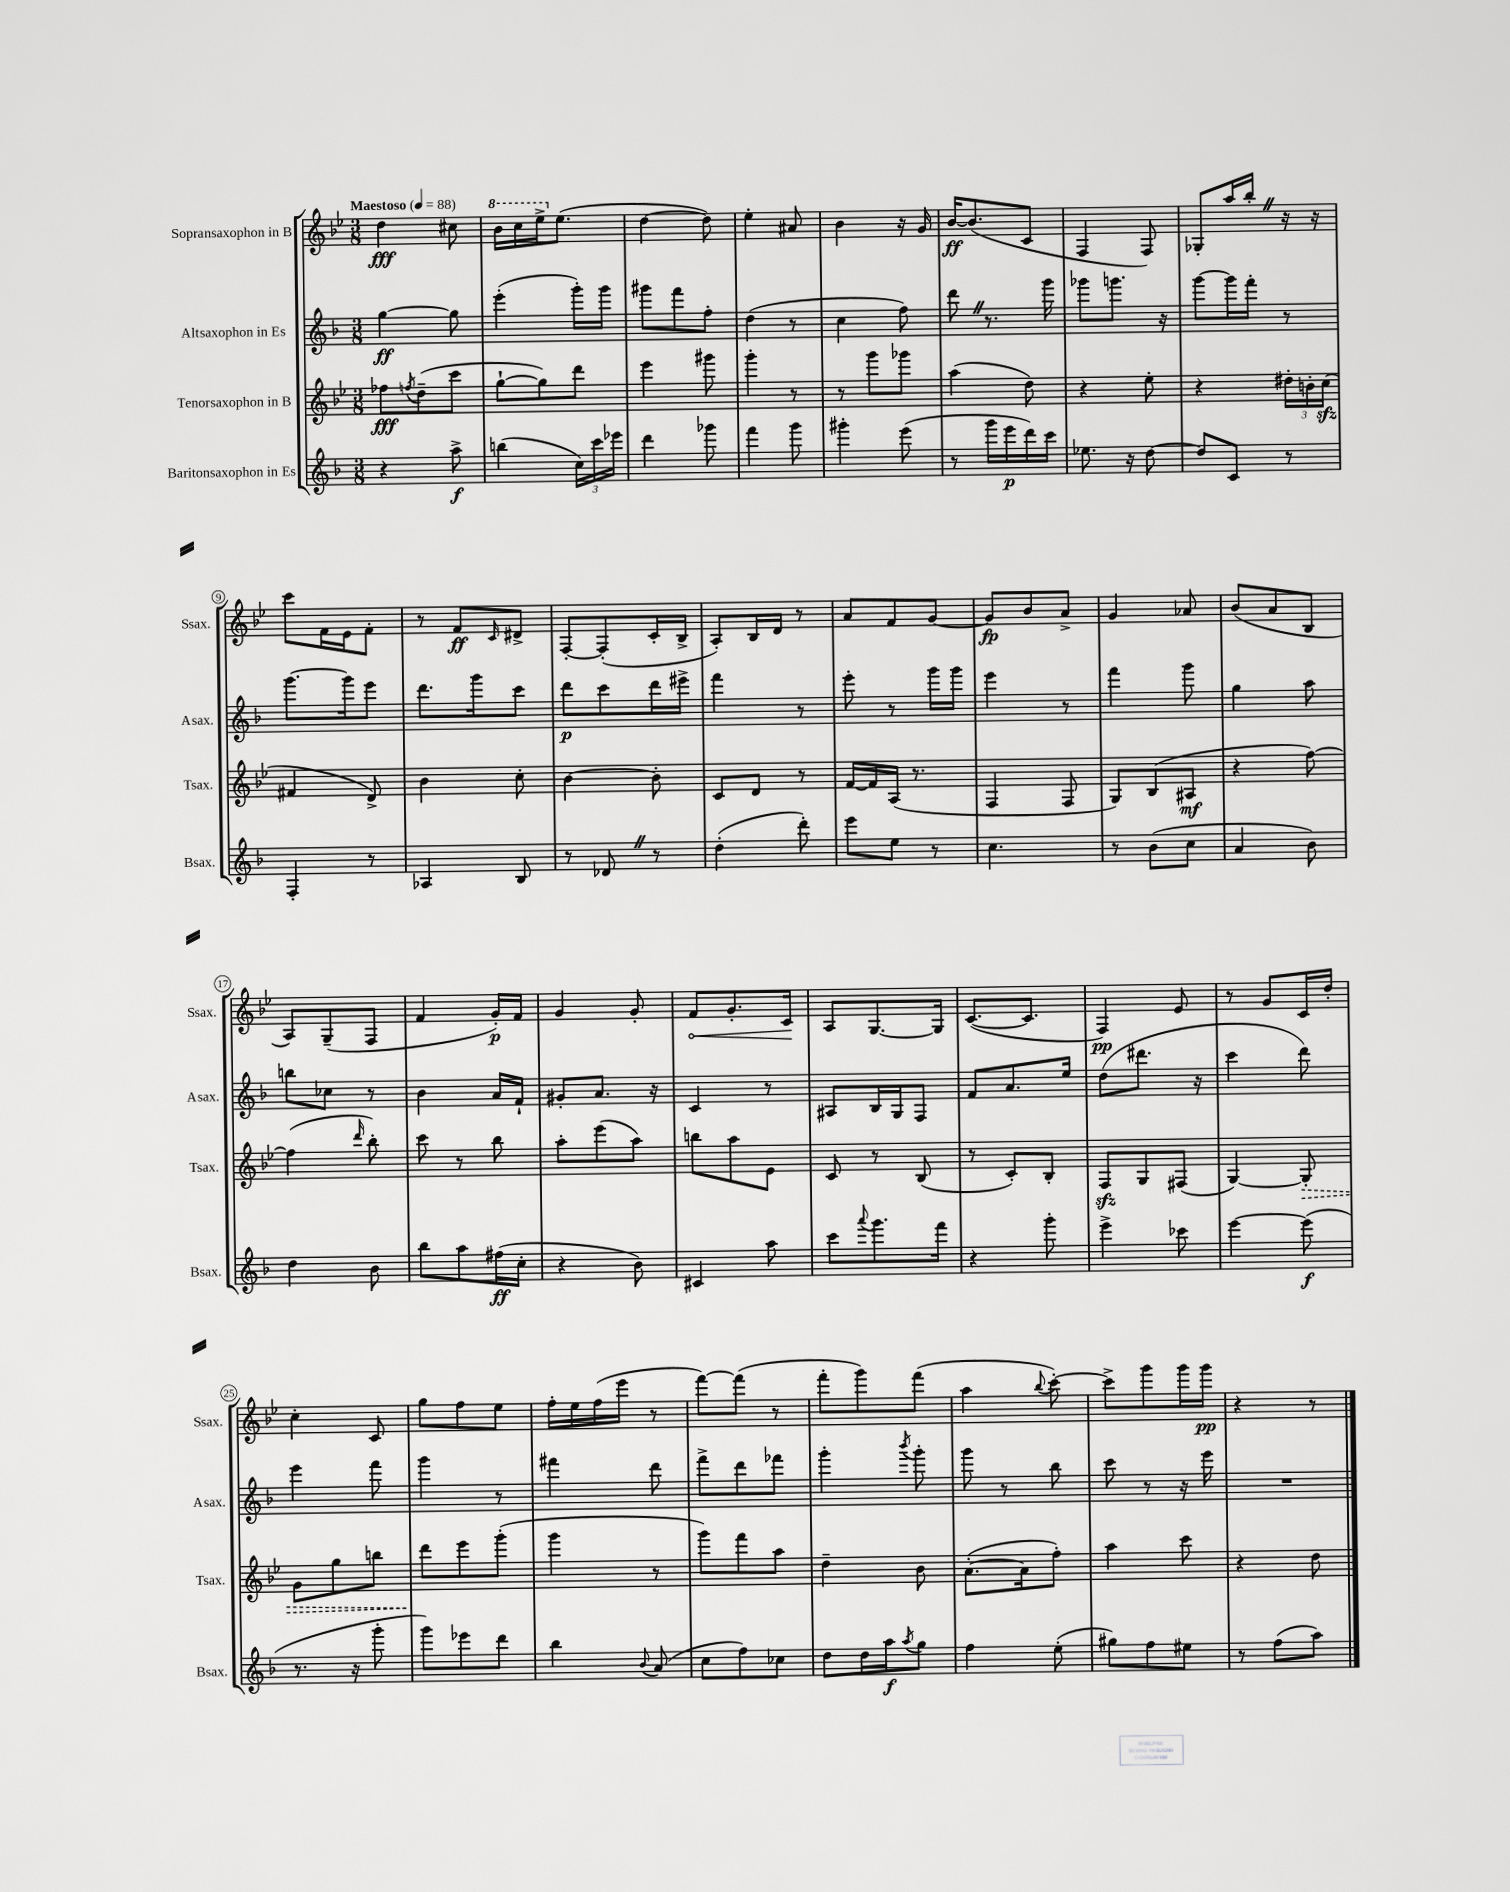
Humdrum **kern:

**kern	**dynam	**kern	**dynam	**kern	**dynam	**kern	**dynam
*part4	*part4	*part3	*part3	*part2	*part2	*part1	*part1
*staff4	*staff4	*staff3	*staff3	*staff2	*staff2	*staff1	*staff1
*I"Baritonsaxophon in Es	*	*I"Tenorsaxophon in B	*	*I"Altsaxophon in Es	*	*I"Sopransaxophon in B	*
*I'Bsax.	*	*I'Tsax.	*	*I'Asax.	*	*I'Ssax.	*
*clefG2	*	*clefG2	*	*clefG2	*	*clefG2	*
*k[b-]	*	*k[b-e-]	*	*k[b-]	*	*k[b-e-]	*
*M3/8	*	*M3/8	*	*M3/8	*	*M3/8	*
*MM88	*	*MM88	*	*MM88	*	*MM88	*
=1	=1	=1	=1	=1	=1	=1	=1
!	!	!	!	!	!	!LO:TX:a:B:t=Maestoso	!
4r	.	8ff-X\L	fff	[4gg\	ff	4dd\	fff
.	.	8qffn/	.	.	.	.	.
.	.	(8dd~\	.	.	.	.	.
8aa^\	f	8ccc\J	.	8gg\]	.	8cc#X\	.
=2	=2	=2	=2	=2	=2	=2	=2
*	*	*	*	*	*	*8va	*
(4bbn\	.	[8gg`\L	.	(4eee'\	.	16bb-\LL	.
.	.	.	.	.	.	16ccc\	.
.	.	8gg\])	.	.	.	16eee-^\J	.
*	*	*	*	*	*	*X8va	*
.	.	.	.	.	.	(8.ee-\J	.
24cc\LL)	.	8ddd\J	.	16ggg'\LL)	.	.	.
24ccc\	.	.	.	.	.	.	.
.	.	.	.	16ggg\JJ	.	.	.
24eee-X\JJ	.	.	.	.	.	.	.
=3	=3	=3	=3	=3	=3	=3	=3
4ddd\	.	4eee-\	.	8ggg#X\L	.	[4dd\	.
.	.	.	.	8fff\	.	.	.
8ggg-X\	.	8ggg#X\	.	8ff'\J	.	8dd\])	.
=4	=4	=4	=4	=4	=4	=4	=4
4fff\	.	4ggg'\	.	(4dd\	.	4ee-'\	.
8ggg\	.	8r	.	8r	.	8a#X/	.
=5	=5	=5	=5	=5	=5	=5	=5
4ggg#X'\	.	8r	.	4cc\	.	4b-\	.
.	.	8ggg\L	.	.	.	.	.
(8eee\	.	8ggg-X\J	.	8ff\)	.	16r	.
.	.	.	.	.	.	16g/	.
=6	=6	=6	=6	=6	=6	=6	=6
8r	.	(4aa\	.	8dddZ\	.	[16b-/KL	ff
.	.	.	.	.	.	(8.b-/]	.
16ggg\LL	.	.	.	8.r	.	.	.
16eee\	p	.	.	.	.	.	.
16ddd\)	.	8dd\)	.	.	.	8c/J	.
16ccc\JJ	.	.	.	16ggg\	.	.	.
=7	=7	=7	=7	=7	=7	=7	=7
8.ee-X\	.	4r	.	8ggg-X\L	.	4F/	.
.	.	.	.	8.gggn\J	.	.	.
16r	.	.	.	.	.	.	.
[8dd\	.	8ee-'\	.	.	.	8F/)	.
.	.	.	.	16r	.	.	.
=8	=8	=8	=8	=8	=8	=8	=8
8dd/L]	.	4r	.	[8ggg\L	.	8G-X'/L	.
8c/J	.	.	.	16ggg\L]	.	16aa/L	.
.	.	.	.	16fff'\JJ	.	16bb-'Z/JJ	.
8r	.	24dd#X'\LL	.	8r	.	16r	.
.	.	24bn'\	.	.	.	.	.
.	.	.	.	.	.	16r	.
.	.	(24cczz\JJ	.	.	.	.	.
!!LO:LB:g=z
=9	=9	=9	=9	=9	=9	=9	=9
4F'/	.	4f#X/	.	[8.ggg\L	.	8ccc\L	.
.	.	.	.	.	.	16f\L	.
.	.	.	.	16ggg\k]	.	16e-\J	.
8r	.	8d^/)	.	8eee\J	.	8f'\J	.
=10	=10	=10	=10	=10	=10	=10	=10
4A-X/	.	4b-\	.	8.ddd\L	.	8r	.
.	.	.	.	.	.	8f/L	ff
.	.	.	.	16ggg\k	.	.	.
.	.	.	.	.	.	16qqc/	.
8B-/	.	8cc'\	.	8ccc\J	.	8d#X^/J	.
=11	=11	=11	=11	=11	=11	=11	=11
8r	.	[4b-\	.	8ddd\L	p	[8F'/L	.
8d-XZ/	.	.	.	8ccc\	.	(8F'/]	.
8r	.	8b-'\]	.	16ddd\L	.	16c'/L	.
.	.	.	.	16eee#X^\JJ	.	16B-^/JJ	.
=12	=12	=12	=12	=12	=12	=12	=12
(4dd'\	.	8c/L	.	4fff\	.	8A'/L)	.
.	.	8d/J	.	.	.	16B-/L	.
.	.	.	.	.	.	16d/JJ	.
8ddd'\)	.	8r	.	8r	.	8r	.
=13	=13	=13	=13	=13	=13	=13	=13
8eee\L	.	[16f/LL	.	8eee'\	.	8a/L	.
.	.	16f/]	.	.	.	.	.
8ee\J	.	(16A/JJ	.	8r	.	8f/	.
.	.	8.r	.	.	.	.	.
8r	.	.	.	16ggg\LL	.	[8g/J	.
.	.	.	.	16ggg\JJ	.	.	.
=14	=14	=14	=14	=14	=14	=14	=14
4.cc\	.	4F/	.	4eee\	.	8g/L]	fp
.	.	.	.	.	.	8b-/	.
.	.	8F/	.	8r	.	8a^/J	.
=15	=15	=15	=15	=15	=15	=15	=15
8r	.	8G/L)	.	4fff\	.	4g/	.
(8b-\L	.	(8B-/	.	.	.	.	.
8cc\J	.	8A#X/J	mf	8ggg\	.	8a-X/	.
=16	=16	=16	=16	=16	=16	=16	=16
4a/	.	4r	.	4gg\	.	(8b-/L	.
.	.	.	.	.	.	8a/	.
8b-\)	.	[8ff\)	.	8aa\	.	8B-/J	.
!!LO:LB:g=z
=17	=17	=17	=17	=17	=17	=17	=17
4dd\	.	(4ff\]	.	8bbn\L	.	8A/L)	.
.	.	.	.	8cc-X\J	.	(8G~/	.
.	.	16qqddd/	.	.	.	.	.
8b-\	.	8bb-'\)	.	8r	.	8F/J	.
=18	=18	=18	=18	=18	=18	=18	=18
8bb-\L	.	8ccc\	.	4b-\	.	4f/	.
8aa\	.	8r	.	.	.	.	.
(16ff#X\L	ff	8bb-\	.	16a/LL	.	16g'/LL)	p
16cc'\JJ	.	.	.	16f`/JJ	.	16f/JJ	.
=19	=19	=19	=19	=19	=19	=19	=19
4r	.	8aa'\L	.	8g#X'/L	.	4g/	.
.	.	(8eee-\	.	8.a/J	.	.	.
8b-\)	.	8aa\J)	.	.	.	8g'/	.
.	.	.	.	16r	.	.	.
=20	=20	=20	=20	=20	=20	=20	=20
!	!	!	!	!	!	!	!LO:HP:b
4c#X/	.	8bbn\L	.	4c/	.	8f/L	<
.	.	8aa\	.	.	.	8.g'/	.
8aa\	.	8e-\J	.	8r	.	.	.
.	.	.	.	.	.	16c/Jk	.
.	.	.	.	.	.	.	[
=21	=21	=21	=21	=21	=21	=21	=21
8ccc\L	.	8c/	.	8A#X/L	.	8A/L	.
8qqaaa/	.	.	.	.	.	.	.
8.ggg\	.	8r	.	16B-/L	.	[8.G/	.
.	.	.	.	16G/J	.	.	.
.	.	(8B-/	.	8F/J	.	.	.
16fff\Jk	.	.	.	.	.	16G/Jk]	.
=22	=22	=22	=22	=22	=22	=22	=22
4r	.	8r	.	8f/L	.	([8.c/L	.
.	.	8c'/L)	.	8.a/	.	.	.
.	.	.	.	.	.	8.c/J]	.
8ggg'\	.	8B-'/J	.	.	.	.	.
.	.	.	.	16ee/Jk	.	.	.
=23	=23	=23	=23	=23	=23	=23	=23
4eee^\	.	8Fzz/L	.	(8dd\L	.	4F/)	pp
.	.	8G/	.	8.ddd#X\J	.	.	.
8ccc-X\	.	(8F#X/J	.	.	.	8e-/	.
.	.	.	.	16r	.	.	.
=24	=24	=24	=24	=24	=24	=24	=24
[4eee\	.	[4G/)	.	4ccc\	.	8r	.
.	.	.	.	.	.	8g/L	.
!	!	!	!LO:HP:b	!	!	!	!
(8eee\]	f	8G'/]	>	8ddd\)	.	16c/L	.
.	.	.	.	.	.	16dd'/JJ	.
!!LO:LB:g=z
=25	=25	=25	=25	=25	=25	=25	=25
8.r	.	8g\L	.	4eee\	.	4cc'\	.
.	.	8gg\	.	.	.	.	.
16r	.	.	.	.	.	.	.
8ggg'\	.	8bbn\J	.	8fff\	.	8c/	.
=26	=26	=26	=26	=26	=26	=26	=26
8ggg\L)	.	8ddd\L	.	4ggg\	.	8gg\L	.
8eee-X\	.	8eee-\	]	.	.	8ff\	.
8ddd\J	.	(8ggg'\J	.	8r	.	8ee-\J	.
=27	=27	=27	=27	=27	=27	=27	=27
4bb-\	.	4ggg\	.	4fff#X\	.	16ff'\LL	.
.	.	.	.	.	.	16ee-\	.
.	.	.	.	.	.	(16ff\	.
.	.	.	.	.	.	16eee-\JJ	.
8qqb-/	.	.	.	.	.	.	.
(8a/	.	8r	.	8ddd\	.	8r	.
=28	=28	=28	=28	=28	=28	=28	=28
8cc\L	.	8ggg\L)	.	8fff^\L	.	[8fff\L)	.
8ff\)	.	8fff\	.	8ddd\	.	(8fff\J]	.
8cc-X\J	.	8aa\J	.	8fff-X\J	.	8r	.
=29	=29	=29	=29	=29	=29	=29	=29
8dd\L	.	4dd~\	.	4ggg'\	.	8fff'\L	.
16dd\L	.	.	.	.	.	8ggg\)	.
16aa\J	f	.	.	.	.	.	.
8qaa/	.	.	.	8qbbb-/	.	.	.
8gg\J	.	8b-\	.	8ggg'\	.	(8fff\J	.
=30	=30	=30	=30	=30	=30	=30	=30
4ff\	.	([8.a'\L	.	8ggg\	.	4aa\	.
.	.	.	.	8r	.	.	.
.	.	16a\k]	.	.	.	.	.
.	.	.	.	.	.	8qqbb-/	.
(8ee'\	.	8ff'\J)	.	8bb-\	.	[8ccc'\)	.
=31	=31	=31	=31	=31	=31	=31	=31
8gg#X\L)	.	4aa\	.	8ccc\	.	8ccc^\L]	.
8ff\	.	.	.	8r	.	8ggg\	.
8ee#X\J	.	8ccc\	.	16r	.	16ggg\L	.
.	.	.	.	16eee\	.	16ggg\JJ	pp
=32	=32	=32	=32	=32	=32	=32	=32
8r	.	4r	.	4.r	.	4r	.
(8ff\L	.	.	.	.	.	.	.
8aa\J)	.	8dd\	.	.	.	8r	.
==	==	==	==	==	==	==	==
*-	*-	*-	*-	*-	*-	*-	*-
